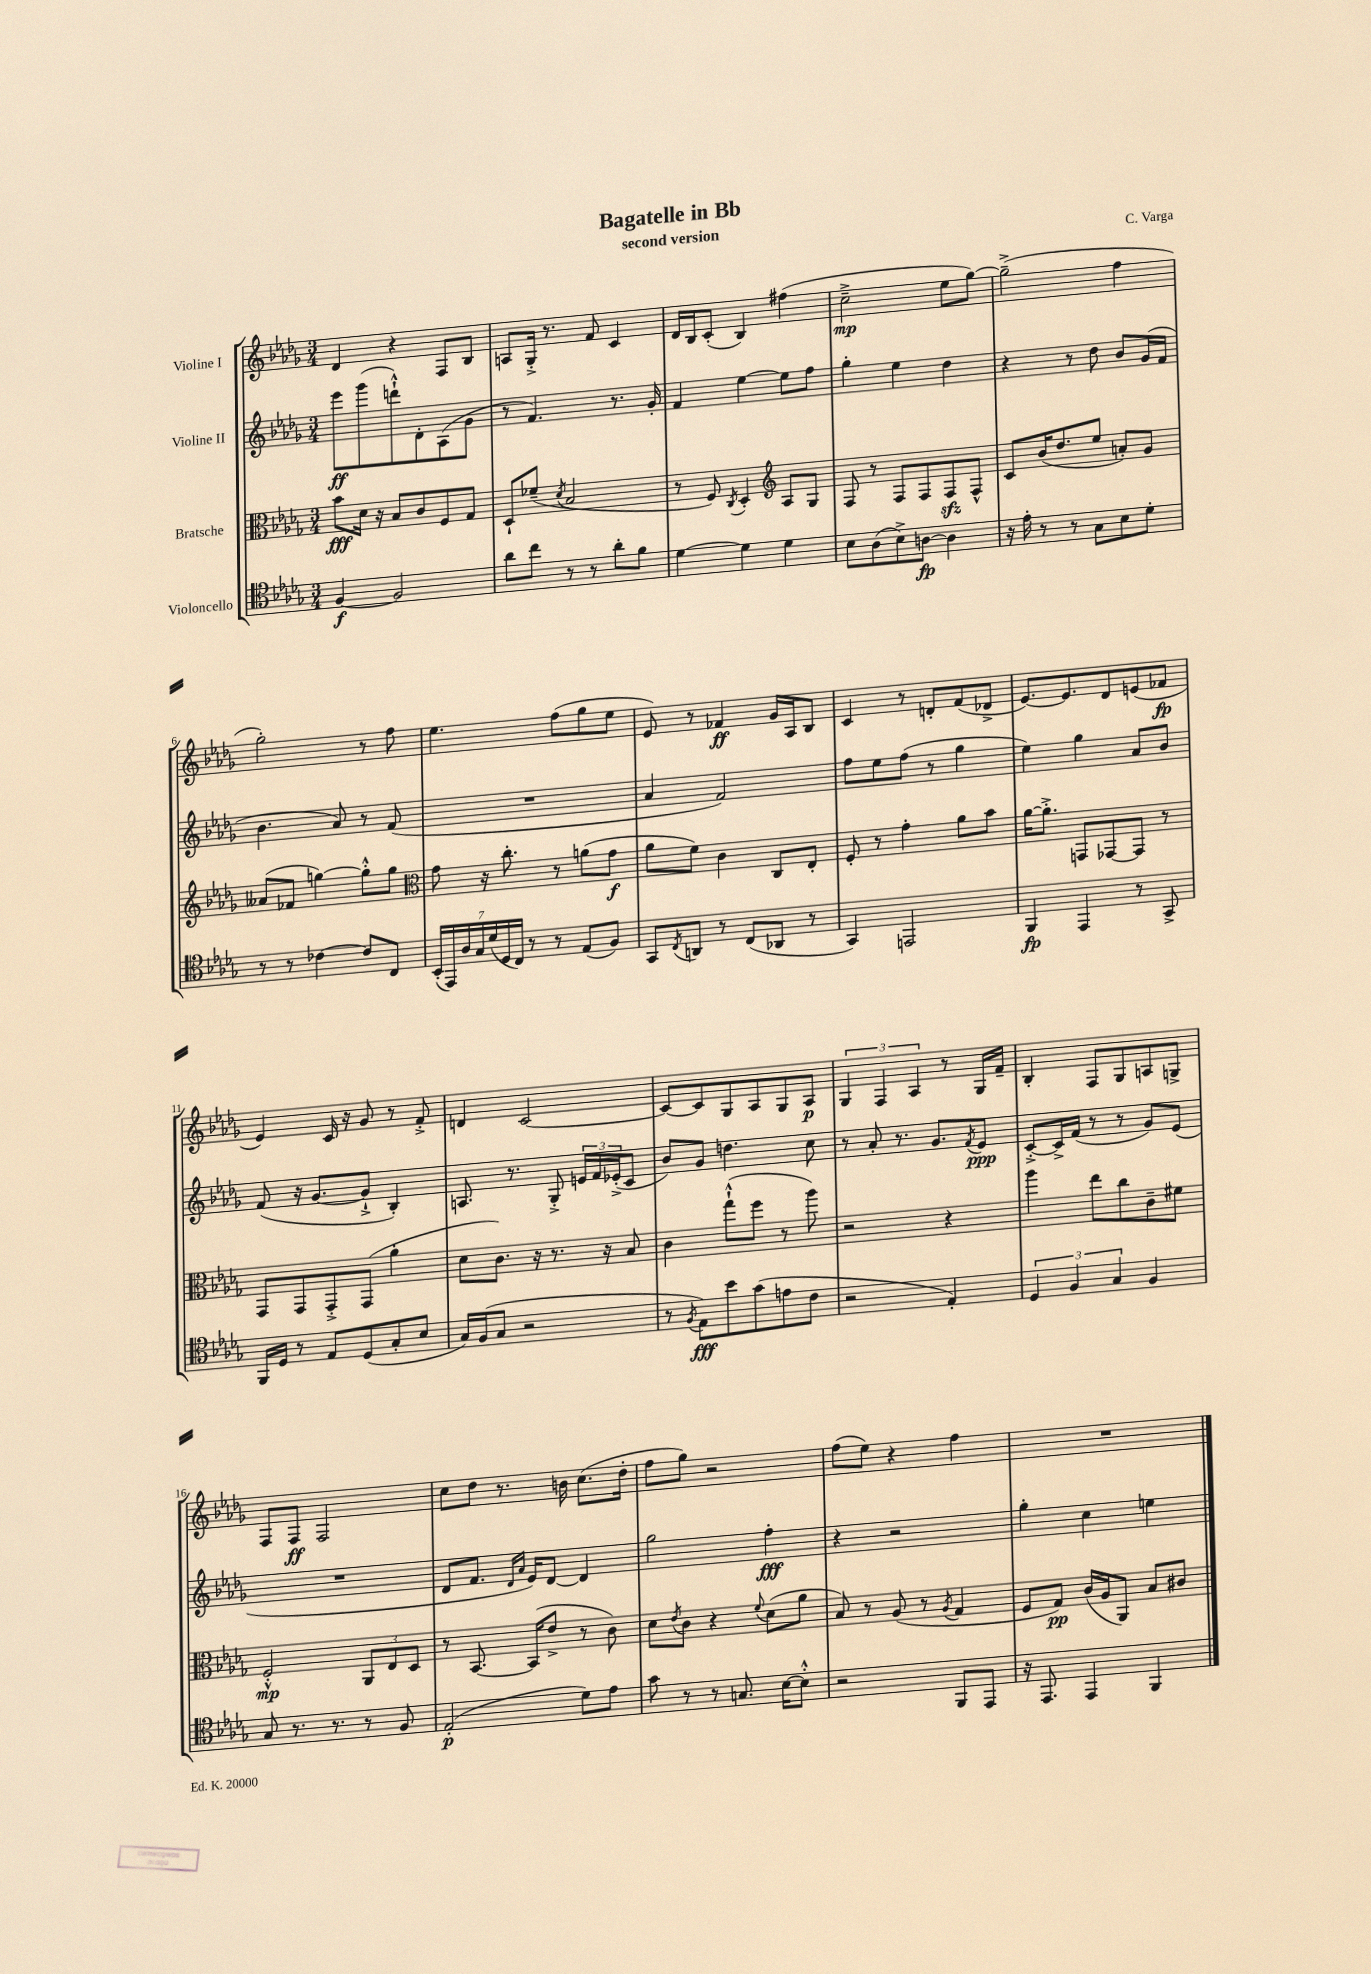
\header { title = "Bagatelle in Bb" composer = "C. Varga" subtitle = "second version" }
<<
\new StaffGroup <<
\new Staff = "s0" \with { instrumentName = "Violine I" } {
    \clef treble \key des \major \numericTimeSignature \time 3/4
    des'4 r4 f8 bes8 |
    a8 ges16-.-> r8. f'8 c'4 |
    des'16 bes16 c'8-.( bes4) fis''4( |
    c''2--->\mp ees''8 ges''8~) |
    ges''2--->( f''4 |
    ges''2-.) r8 f''8 |
    ees''4. f''8( ges''8 ees''8 |
    ees'8) r8 fes'4\ff ges'16 aes16 bes8 |
    c'4 r8 d'8-. f'8( des'8-> |
    ees'8.~) ees'8. des'8 e'8( fes'8\fp |
    ees'4) c'16 r16 ges'8 r8 f'8-.-> |
    d'4 c'2~ |
    c'8~ c'8 ges8 aes8 ges8 aes8\p |
    \tuplet 3/2 { ges4 f4 aes4 } r8 ges16 f'16-- |
    bes4-. f8 ges8 a8 g8-> |
    f8 f8\ff f2 |
    c''8 des''8 r8. b'16 c''8.( des''16-. |
    f''8 ges''8) r2 |
    f''8( ees''8) r4 f''4 |
    R2. \bar "|." |
}
\new Staff = "s1" \with { instrumentName = "Violine II" } {
    \clef treble \key des \major \numericTimeSignature \time 3/4
    ees'''8\ff ges'''8( d'''8-!-^) des'8-. aes8( ges'8 |
    r8 f'4.) r8. ges'16-. |
    f'4 ees''4~ ees''8 f''8 |
    ges''4-. ees''4 des''4 |
    r4 r8 des''8 bes'8 ges'16( f'16 |
    bes'4. aes'8) r8 f'8( |
    R2. |
    aes'4 f'2) |
    f''8 ees''8 f''8( r8 ges''4 |
    ees''4) ges''4 aes'8 bes'8 |
    f'8( r16 ges'8.~ ges'8-!-> bes4-.) |
    a8. r8. ges8-.-> \tuplet 3/2 { e'16 f'16 ees'16-.->( } c'8 |
    bes'8) ges'8 d''4. c''8 |
    r8 aes'8-. r8. ges'8. \acciaccatura { f'8 } ees'8\ppp |
    c'8~-.-> c'16-> f'16( r8 r8 ges'8) ees'8( |
    R2. |
    des'8 f'8. \grace { des'16 aes'16 } ees'16) des'8~ des'4 |
    ges''2 f''4-.\fff |
    r4 r2 |
    ges''4-. c''4 e''4 \bar "|." |
}
\new Staff = "s2" \with { instrumentName = "Bratsche" } {
    \clef alto \key des \major \numericTimeSignature \time 3/4
    bes'8\fff des'16 r16 bes8 c'8 f8 ges8 |
    des8-! fes'8--( \acciaccatura { des'8 } bes2 |
    r8 f8) \acciaccatura { c8 } des4-. \clef treble aes8 ges8 |
    f8 r8 f8 f8 f8\sfz f8-^ |
    c'8 bes'16( des''8. ees''8 a'8-.) ges'8 |
    aeses'8( fes'8 g''4~) g''8-.-^ g''8 |
    \clef alto ges'8 r16 c''8.-. r8 a'8( ges'8\f |
    aes'8 f'8) c'4 c8 ees8-. |
    f8-. r8 ges'4-. aes'8 bes'8 |
    aes'16~ aes'8.-.-> g,8 ges,8~ ges,8 r8 |
    ges,8 ges,8 ges,8-.-> ges,8( aes'4-. |
    des'8 c'8.) r16 r8. r16 bes8 |
    c'4 ges''8-!-^( f''8 r8 aes''8) |
    r2 r4 |
    aes''4 ees''8 c''8 c'8-- fis'8 |
    f2-.-^\mp \tuplet 3/2 { aes,8 ees8 des8 } |
    r8 bes,8.~ bes,16( ees'8-> r8 c'8) |
    des'8 \acciaccatura { ees'8 } c'8 r4 \appoggiatura { f'8 } des'8( aes'8 |
    bes8) r8 aes8( r8 \acciaccatura { aes8 } ges4 |
    f8 ges8\pp) c'16( aes16 aes,8) bes8 cis'8 \bar "|." |
}
\new Staff = "s3" \with { instrumentName = "Violoncello" } {
    \clef tenor \key des \major \numericTimeSignature \time 3/4
    f4~\f f2 |
    aes'8 c''8 r8 r8 aes'8-. f'8 |
    des'4~ des'4 des'4 |
    bes8 aes8( bes8->) a8~\fp a4 |
    r16 ees'16-. r8 r8 ges8 bes8 des'8-. |
    r8 r8 ces'4~ ces'8 c8 |
    \tuplet 7/4 { bes,16-.( ees,16) aes16 ges16 des'16( des16 c16) } r8 r8 ees8( f8) |
    ges,8 \acciaccatura { c8 } a,8 r8 c8( aes,8 r8 |
    ges,4) e,2 |
    f,4\fp ees,4 r8 ges,8-> |
    f,16 des16 r8 ees8 des8( ges8-. bes8 |
    ges16) f16( ges8 r2 |
    r8 \acciaccatura { f8 } ees8\fff) bes'8 ges'8( e'8 c'8 |
    r2 ees4-.) |
    \tuplet 3/2 { des4 f4 ges4 } f4 |
    ges8 r8. r8. r8 f8 |
    ees2-.\p( des'8) ees'8 |
    ges'8 r8 r8 g8. bes16~ bes8-.-^ |
    r2 f,8 ees,8 |
    r16 ees,8. ees,4 f,4 \bar "|." |
}
>>
>>
